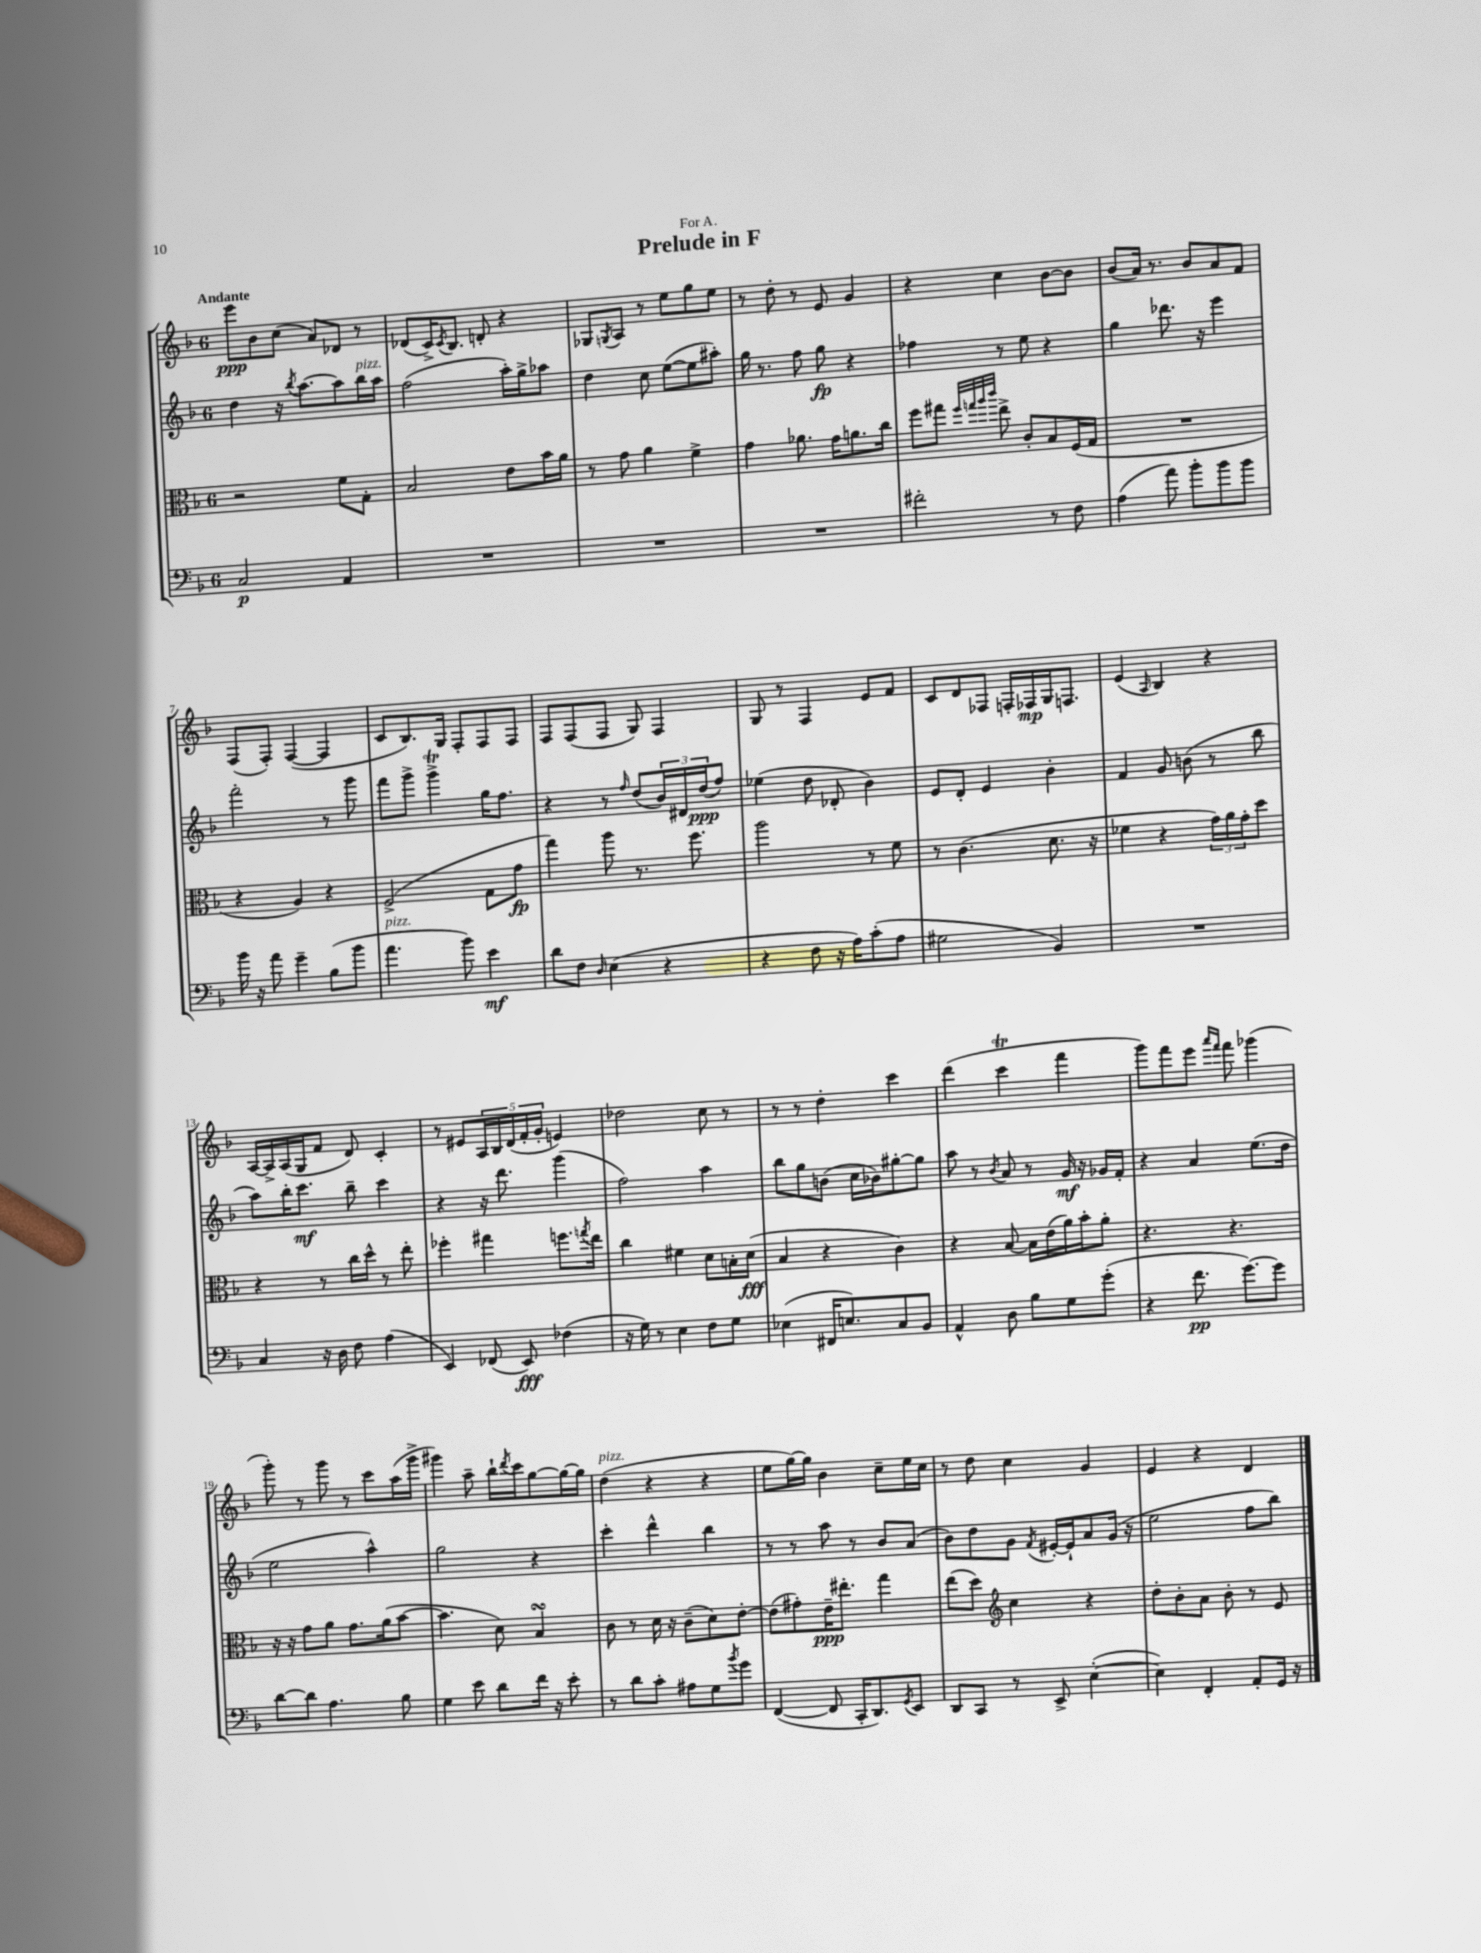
\header { title = "Prelude in F" dedication = "For A." }
<<
\new StaffGroup <<
\new Staff = "s0" {
    \clef treble \key f \major \once \override Staff.TimeSignature.style = #'single-digit \time 6/8 \tempo "Andante"
    e'''8\ppp bes'8 c''8( a'8) des'8 r8 |
    des'8( c'16->) \acciaccatura { c'8 } bes8. d'8-. r4 |
    ges8 \acciaccatura { g8 } a8 r8 e''8 g''8 e''8 |
    r8 d''8-. r8 e'8 g'4 |
    r4 c''4 bes'8~ bes'8 |
    bes'8( a'16) r8. bes'8 a'8 f'8 |
    f8( f8-.) f4~( f4 |
    c'8 bes8.) g16 f8-. f8 f8 |
    f8 f8( f8 g8) f4 |
    g8 r8 f4 e'8 f'8 |
    c'8 d'8 fes8 f16-. fes16\mp g16 f8. |
    e'4( \grace { a16 } bes4) r4 |
    a16~ a16-> a16( g16 f'8 d'8) c'4-. |
    r8 eis'8 \tuplet 5/4 { a16 bes16 d'16( f'16-. g'16-. } e'4) |
    des''2 c''8 r8 |
    r8 r8 d''4-. c'''4 |
    d'''4( c'''4\trill f'''4 |
    g'''8) f'''8 e'''8 \grace { a'''16 f'''16 } f'''8 ges'''4( |
    g'''8-.) r8 g'''8 r8 c'''8 a''16( g'''16-> |
    gis'''4) a''8-- bes''16-! \acciaccatura { d'''8 } c'''16 g''8~ g''16~ g''16 |
    d''4^\markup { \italic "pizz." }( r4 r4 |
    e''8 g''16~) g''16 bes'4 c''8-- e''16 c''16 |
    r8 d''8 c''4 g'4 |
    e'4 r4 d'4 \bar "|." |
}
\new Staff = "s1" {
    \clef treble \key f \major \once \override Staff.TimeSignature.style = #'single-digit \time 6/8
    d''4 r16 \acciaccatura { bes''8 } a''8.~ a''8 bes''16^\markup { \italic "pizz." } a''16 |
    f''2( a''16-.) g''16-> aes''8 |
    d''4 c''8 e''8~( e''8 ais''8-.) |
    g''16 r8. f''8 g''8\fp r4 |
    fes''4 r8 e''8 r4 |
    g''4 des'''8. r16 e'''4 |
    f'''2-. r8 g'''8 |
    f'''8 g'''8-> g'''4->\trill g''16 f''8. |
    r4 r8 \grace { f''16 } d''8( \tuplet 3/2 { bes'16) dis'16 d''16\ppp( } f''8) |
    ees''4( d''8 des'8-. bes'4) |
    e'8 d'8-. e'4 bes'4-. |
    f'4 g'8 b'8( r8 bes''8 |
    a''8) bes''16-. c'''8.\mf bes''8-- c'''4 |
    r4 r16 d'''8. g'''4( |
    f''2) a''4 |
    bes''8 g''8 b'8( c''16 bes'16) gis''8~-. gis''8 |
    a''8 r8 \acciaccatura { bes'8 } a'8 r8 g'16\mf r16 ges'16 f'16-. |
    r4 a'4 e''8.( d''16 |
    e''2 a''4-^) |
    g''2 r4 |
    c'''4-. d'''4-^ bes''4 |
    r8 r8 a''8 r8 bes'8 a'8( |
    bes'8) d''8 g'8 \acciaccatura { f'8 } eis'16~-. eis'16-! a'8 g'16( r16 |
    e''2 f''8 bes''8) \bar "|." |
}
\new Staff = "s2" {
    \clef alto \key f \major \once \override Staff.TimeSignature.style = #'single-digit \time 6/8
    r2 f'8 g8-. |
    bes2 e'8 bes'16 a'16 |
    r8 g'8 a'4 f'4-> |
    g'4 aes'8. g'16 a'8. c''16 |
    f''8 gis''8 \grace { f''32 g''32 a''32 c'''32 } e''8-> c'8-. bes8 f16( g16 |
    R2. |
    r4 a4) r4 |
    f2->( g8 g'8\fp |
    g''4) a''8 r8. f''8. |
    a''2 r8 f'8 |
    r8 c'4.( d'8. r16 |
    fes'4 r4 \tuplet 3/2 { g'16) a'16 g'16-. } d''8 |
    r4 r8 c''16 d''16-^ r8 e''8-. |
    fes''4-. gis''4 f''8. \acciaccatura { g''8 } e''16 |
    c''4 fis'4 d'8 b16-. d'16\fff( |
    bes4 r4 c'4) |
    r4 bes8~ bes16 e'16( a'16) bes'16-. a'8-. |
    r4. r4. |
    r16 r16 g'8 a'8 g'8. a'16( bes'8~ |
    bes'4. d'8) bes4\turn |
    c'8 r8 d'16 r16 c'8--( d'8) e'8~-. |
    e'8( gis'8-.) e'16--\ppp eis''8.-. g''4 |
    e''8( d''8) \clef treble c''4 r4 |
    d''8-. bes'8-. a'8 bes'8-. r8 e'8 \bar "|." |
}
\new Staff = "s3" {
    \clef bass \key f \major \once \override Staff.TimeSignature.style = #'single-digit \time 6/8
    c2\p a,4 |
    R2. |
    R2. |
    R2. |
    fis'2-. r8 f8 |
    a4( a'8) bes'8-. bes'8 bes'8 |
    bes'16 r16 a'8 g'4-- bes8( bes'8 |
    a'4.^\markup { \italic "pizz." } bes'8) e'4\mf |
    d'8 f8 \grace { d16 } e4( r4 |
    r4 f8 r16 a16) c'8-.( a8 |
    gis2 bes,4) |
    R2. |
    c4 r16 d16 f8 a4( |
    e,4) fes,8( e,8\fff) fes4( |
    r16 g16) r8 e4 f8 g8 |
    ees4( fis,16 e8.) c8 bes,8 |
    a,4-^ d8 bes8 g8 g'8-.( |
    r4 f'8.\pp g'8.~) g'8 |
    d'8~ d'8 a4. bes8 |
    g4 e'8 d'8 f'16 r16 e'8-. |
    r8 d'8 c'8-. ais8 g8 \acciaccatura { bes'8 } g'8 |
    f,4~( f,8 c,16-. d,8.) \acciaccatura { g,8 } e,8 |
    d,8 c,8 r8 e,8-> e4~-.( |
    e4) f,4-. a,8-. g,16 r16 \bar "|." |
}
>>
>>
